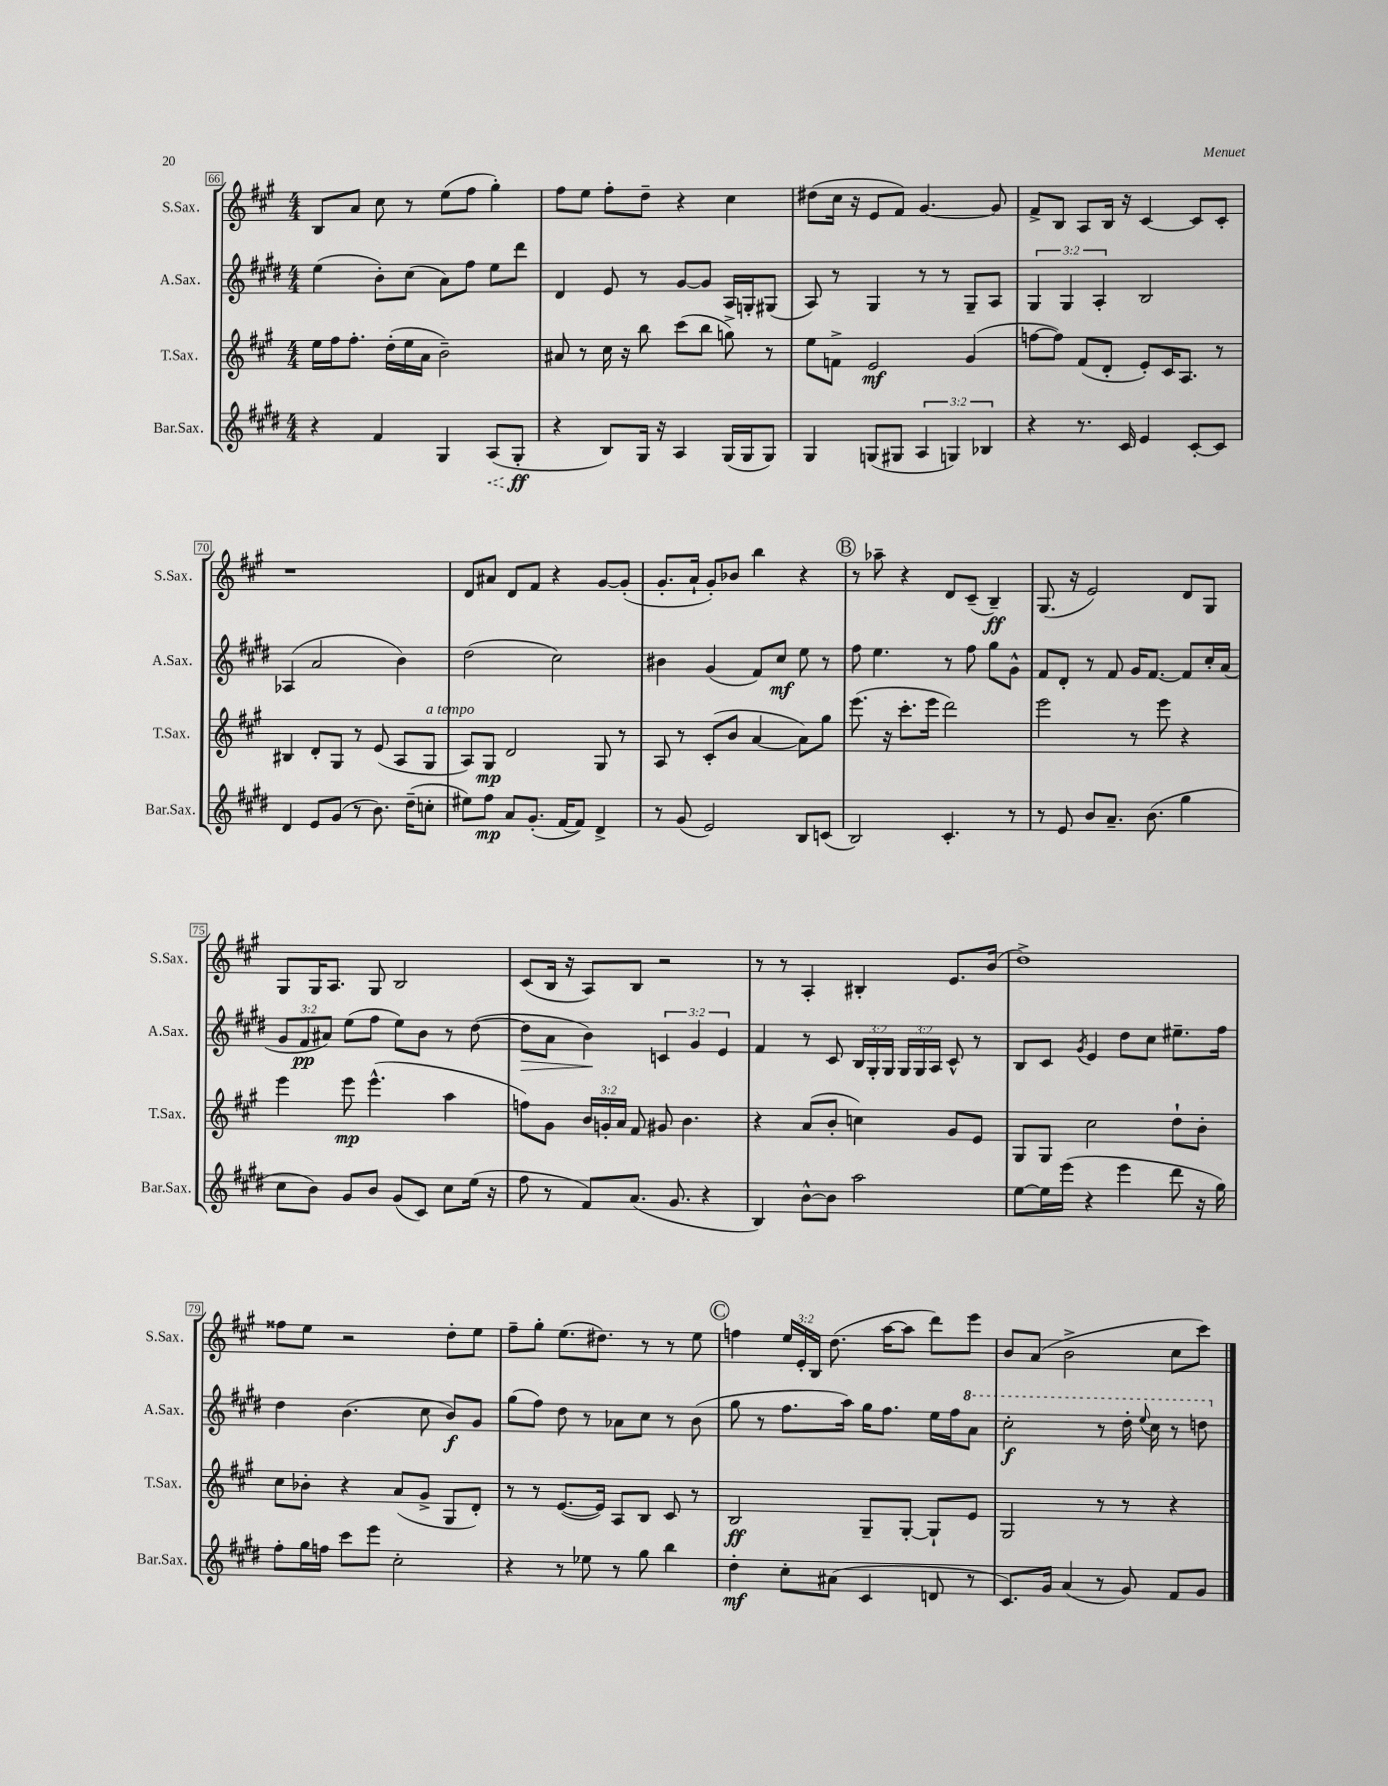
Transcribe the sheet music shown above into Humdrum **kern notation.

**kern	**dynam	**kern	**dynam	**kern	**dynam	**kern	**dynam
*part4	*part4	*part3	*part3	*part2	*part2	*part1	*part1
*staff4	*staff4	*staff3	*staff3	*staff2	*staff2	*staff1	*staff1
*I"Bar.Sax.	*	*I"T.Sax.	*	*I"A.Sax.	*	*I"S.Sax.	*
*I'Bar.Sax.	*	*I'T.Sax.	*	*I'A.Sax.	*	*I'S.Sax.	*
*clefG2	*	*clefG2	*	*clefG2	*	*clefG2	*
*k[f#c#g#d#]	*	*k[f#c#g#]	*	*k[f#c#g#d#]	*	*k[f#c#g#]	*
*M4/4	*	*M4/4	*	*M4/4	*	*M4/4	*
=66	=66	=66	=66	=66	=66	=66	=66
4r	.	16ee\LL	.	(4ee\	.	8B/L	.
.	.	16ff#\J	.	.	.	.	.
.	.	8.ff#'\J	.	.	.	8a/J	.
4f#/	.	.	.	8b'\L)	.	8cc#\	.
.	.	(16dd'\LL	.	.	.	.	.
.	.	16ee\	.	(8cc#\J	.	8r	.
.	.	16a\JJ	.	.	.	.	.
4G#/	.	2b~\)	.	8a\L)	.	(8ee\L	.
.	.	.	.	8ff#\J	.	8ff#\J	.
!	!LO:HP:b	!	!	!	!	!	!
(8A/L	<	.	.	8ee\L	.	4gg#'\)	.
8G#'/J	ff	.	.	8ddd#\J	.	.	.
.	[	.	.	.	.	.	.
=67	=67	=67	=67	=67	=67	=67	=67
4r	.	8a#X/	.	4d#/	.	8ff#\L	.
.	.	8r	.	.	.	8ee\J	.
8B/L)	.	16cc#\	.	8e/	.	8ff#'\L	.
.	.	16r	.	.	.	.	.
16G#/Jk	.	8bb\	.	8r	.	8dd~\J	.
16r	.	.	.	.	.	.	.
4A/	.	(8ccc#\L	.	[8g#/L	.	4r	.
.	.	8bb\J	.	8g#/J]	.	.	.
(16G#/LL	.	8ggn^\)	.	16A/LL	.	4cc#\	.
16G#/J	.	.	.	16Gn'/J	.	.	.
8G#/J)	.	8r	.	(8G#X/J	.	.	.
=68	=68	=68	=68	=68	=68	=68	=68
4G#/	.	8ee\L	.	8A/)	.	(8dd#X\L	.
.	.	8fn^\J	.	8r	.	16cc#\Jk	.
.	.	.	.	.	.	16r	.
(8Gn/L	.	2e/	mf	4G#/	.	8e/L	.
8G#X/J	.	.	.	.	.	8f#/J)	.
6A/	.	.	.	8r	.	[4.g#/	.
.	.	.	.	8r	.	.	.
6Gn/)	.	.	.	.	.	.	.
.	.	(4g#/	.	8G#~/L	.	.	.
6B-X/	.	.	.	.	.	.	.
.	.	.	.	8A/J	.	8g#/]	.
=69	=69	=69	=69	=69	=69	=69	=69
4r	.	[8ffn\L	.	6G#/	.	8f#^/L	.
.	.	8ff\J])	.	.	.	8B/J	.
.	.	.	.	6G#/	.	.	.
8.r	.	(8f#/L	.	.	.	8A/L	.
.	.	.	.	6A'/	.	.	.
.	.	8d'/J	.	.	.	16B/Jk	.
16c#/	.	.	.	.	.	16r	.
4e/	.	8e'/L)	.	2B/	.	[4c#/	.
.	.	16c#/K	.	.	.	.	.
.	.	8.A/J	.	.	.	.	.
[8c#'/L	.	.	.	.	.	8c#/L]	.
8c#/J]	.	8r	.	.	.	8c#'/J	.
!!LO:LB:g=z
=70	=70	=70	=70	=70	=70	=70	=70
4d#/	.	4B#X/	.	(4A-X/	.	1r	.
8e/L	.	8d'/L	.	2a/	.	.	.
(8g#/J	.	8G#/J	.	.	.	.	.
8r	.	8r	.	.	.	.	.
8.b\)	.	(8e/	.	.	.	.	.
.	.	8A/L	.	4b\)	.	.	.
(16dd#~\KL	.	.	.	.	.	.	.
!	!	!LO:TX:a:i:t=a tempo	!	!	!	!	!
8ccn'\J	.	8G#/J	.	.	.	.	.
=71	=71	=71	=71	=71	=71	=71	=71
8ee#X\L)	.	8A/L)	.	(2dd#\	.	8d/L	.
8ff#\J	mp	8G#/J	mp	.	.	8a#X/J	.
8a/L	.	2d/	.	.	.	8d/L	.
(8.g#'/J	.	.	.	.	.	8f#/J	.
.	.	.	.	2cc#\)	.	4r	.
[16f#/KL	.	.	.	.	.	.	.
8f#/J])	.	.	.	.	.	.	.
4d#^/	.	8G#/	.	.	.	[8g#/L	.
.	.	8r	.	.	.	(8g#'/J]	.
=72	=72	=72	=72	=72	=72	=72	=72
8r	.	8A/	.	4b#X\	.	8.g#'/L	.
(8g#/	.	8r	.	.	.	.	.
.	.	.	.	.	.	16a`/Jk	.
2e/)	.	(8c#'/L	.	(4g#/	.	8g#'/L)	.
.	.	8b/J	.	.	.	8b-X/J	.
.	.	[4a/	.	8f#/L)	.	4bb\	.
.	.	.	.	8cc#/J	mf	.	.
8B/L	.	8a\L])	.	8ee\	.	4r	.
(8cn/J	.	8gg#\J	.	8r	.	.	.
!!LO:REH:place=s1:t=B
=73	=73	=73	=73	=73	=73	=73	=73
2B/)	.	(8.eee\	.	8ff#\	.	8r	.
.	.	.	.	4.ee\	.	8aa-X~\	.
.	.	16r	.	.	.	.	.
.	.	8.ccc#'\L	.	.	.	4r	.
.	.	16eee\Jk	.	.	.	.	.
4.c#'/	.	2ddd\)	.	8r	.	8d/L	.
.	.	.	.	8ff#\	.	(8c#~/J	.
.	.	.	.	8gg#\L	.	4B~/)	ff
8r	.	.	.	8g#^^\J	.	.	.
=74	=74	=74	=74	=74	=74	=74	=74
8r	.	2eee\	.	8f#/L	.	(8.G#/	.
8e/	.	.	.	8d#'/J	.	.	.
.	.	.	.	.	.	16r	.
8b/L	.	.	.	8r	.	2e/)	.
8.a~/J	.	.	.	8f#/	.	.	.
.	.	8r	.	16g#/KL	.	.	.
(8.b\	.	.	.	[8.f#/J	.	.	.
.	.	8eee\	.	.	.	.	.
4gg#\	.	4r	.	8f#/L]	.	8d/L	.
.	.	.	.	16cc#'/L	.	8G#/J	.
.	.	.	.	(16a/JJ	.	.	.
!!LO:LB:g=z
=75	=75	=75	=75	=75	=75	=75	=75
8cc#\L	.	4eee\	.	12g#/L	.	8G#/L	.
.	.	.	.	12f#/	pp	.	.
8b\J)	.	.	.	.	.	16G#/K	.
.	.	.	.	12a#X/J)	.	.	.
.	.	.	.	.	.	8.A/J	.
8g#/L	.	8eee\	mp	(8ee\L	.	.	.
8b/J	.	(4.eee^^\	.	8ff#\J	.	8G#/	.
(8g#/L	.	.	.	8ee\L)	.	2B/	.
8c#/J)	.	.	.	8b\J	.	.	.
8cc#\L	.	4aa\	.	8r	.	.	.
(16ee\Jk	.	.	.	([8dd#\	.	.	.
16r	.	.	.	.	.	.	.
=76	=76	=76	=76	=76	=76	=76	=76
!	!	!	!	!	!LO:HP:b	!	!
8ff#\	.	8ffn\L)	.	8dd#\L]	>	(8c#/L	.
8r	.	8g#\J	.	8a\J	.	16B/Jk	.
.	.	.	.	.	.	16r	.
8f#/L)	.	24b/LL	.	4b\)	.	8A/L)	.
.	.	24gn'/	.	.	.	.	.
.	.	24a/JJ	.	.	.	.	.
(8.a/J	.	8f#/	.	.	.	8B/J	.
.	.	8g#X/	.	6cn/	]	2r	.
8.g#/	.	.	.	.	.	.	.
.	.	4.b\	.	.	.	.	.
.	.	.	.	6g#/	.	.	.
4r	.	.	.	.	.	.	.
.	.	.	.	6e/	.	.	.
=77	=77	=77	=77	=77	=77	=77	=77
4B/)	.	4r	.	4f#/	.	8r	.
.	.	.	.	.	.	8r	.
[8b^^\L	.	(8a/L	.	8r	.	4A'/	.
8b\J]	.	8b'/J	.	8c#/	.	.	.
2aa\	.	4ccn\)	.	24B/LL	.	4B#X'/	.
.	.	.	.	24G#'/	.	.	.
.	.	.	.	24G#/JJ	.	.	.
.	.	.	.	24G#/LL	.	.	.
.	.	.	.	24G#/	.	.	.
.	.	.	.	24A/JJ	.	.	.
.	.	8g#/L	.	8c#^^/	.	8.e/L	.
.	.	8e/J	.	8r	.	.	.
.	.	.	.	.	.	(16b/Jk	.
=78	=78	=78	=78	=78	=78	=78	=78
[8ee\L	.	8G#/L	.	8B/L	.	1dd^)	.
16ee\L]	.	8G#/J	.	8c#/J	.	.	.
(16eee\JJ	.	.	.	.	.	.	.
.	.	.	.	8qg#/	.	.	.
4r	.	2cc#\	.	4e/	.	.	.
4eee\	.	.	.	8dd#\L	.	.	.
.	.	.	.	8cc#\J	.	.	.
8ddd#\	.	8dd`\L	.	8.ee#X~\L	.	.	.
16r	.	8b'\J	.	.	.	.	.
16gg#\)	.	.	.	16ff#\Jk	.	.	.
!!LO:LB:g=z
=79	=79	=79	=79	=79	=79	=79	=79
8ff#'\L	.	8cc#\L	.	4dd#\	.	8ff##X\L	.
16gg#\L	.	8b-X'\J	.	.	.	8ee\J	.
16ffn\JJ	.	.	.	.	.	.	.
8ccc#\L	.	4r	.	(4.b\	.	2r	.
8eee\J	.	.	.	.	.	.	.
2cc#'\	.	(8a/L	.	.	.	.	.
.	.	8g#^/J	.	8cc#\	.	.	.
.	.	8G#/L	.	8b/L)	f	8dd'\L	.
.	.	8d'/J)	.	8g#/J	.	8ee\J	.
=80	=80	=80	=80	=80	=80	=80	=80
4r	.	8r	.	(8gg#\L	.	8ff#~\L	.
.	.	8r	.	8ff#\J)	.	8gg#'\J	.
8r	.	([8.e/L	.	8dd#\	.	(8.ee\L	.
8ee-X\	.	.	.	8r	.	.	.
.	.	16e/Jk])	.	.	.	8.dd#X\J)	.
8r	.	8A/L	.	8a-X\L	.	.	.
8gg#\	.	8B/J	.	8cc#\J	.	8r	.
4bb\	.	8c#/	.	8r	.	8r	.
.	.	8r	.	(8b\	.	8ee\	.
!!LO:REH:place=s1:t=C
=81	=81	=81	=81	=81	=81	=81	=81
4dd#'\	mf	2B/	ff	8gg#\	.	4ffn\	.
.	.	.	.	8r	.	.	.
8cc#'\L	.	.	.	8.ff#\L	.	24ee/LL	.
.	.	.	.	.	.	24e'/	.
.	.	.	.	.	.	24B/JJ	.
(8a#X\J	.	.	.	.	.	(8.dd\	.
.	.	.	.	16aa\Jk)	.	.	.
4c#/	.	8G#~/L	.	16gg#\KL	.	.	.
.	.	.	.	8.ff#\J	.	[16aa\KL	.
.	.	[8G#'/J	.	.	.	8aa\J]	.
8dn/	.	8G#`/L]	.	16ee\LL	.	8ddd\L)	.
.	.	.	.	16ff#\J	.	.	.
*	*	*	*	*8va	*	*	*
8r	.	8e/J	.	8aa\J	.	8eee\J	.
=82	=82	=82	=82	=82	=82	=82	=82
8.c#/L)	.	2G#/	.	2ccc#'\	f	8b/L	.
.	.	.	.	.	.	(8a/J	.
16g#/Jk	.	.	.	.	.	.	.
(4a/	.	.	.	.	.	2b^\	.
8r	.	8r	.	8r	.	.	.
8g#/)	.	8r	.	16ddd#'\	.	.	.
.	.	.	.	8qqeee/	.	.	.
.	.	.	.	16ccc#\	.	.	.
8f#/L	.	4r	.	8r	.	8cc#\L	.
8g#/J	.	.	.	8dddn\	.	8ccc#\J)	.
*	*	*	*	*X8va	*	*	*
==	==	==	==	==	==	==	==
*-	*-	*-	*-	*-	*-	*-	*-
